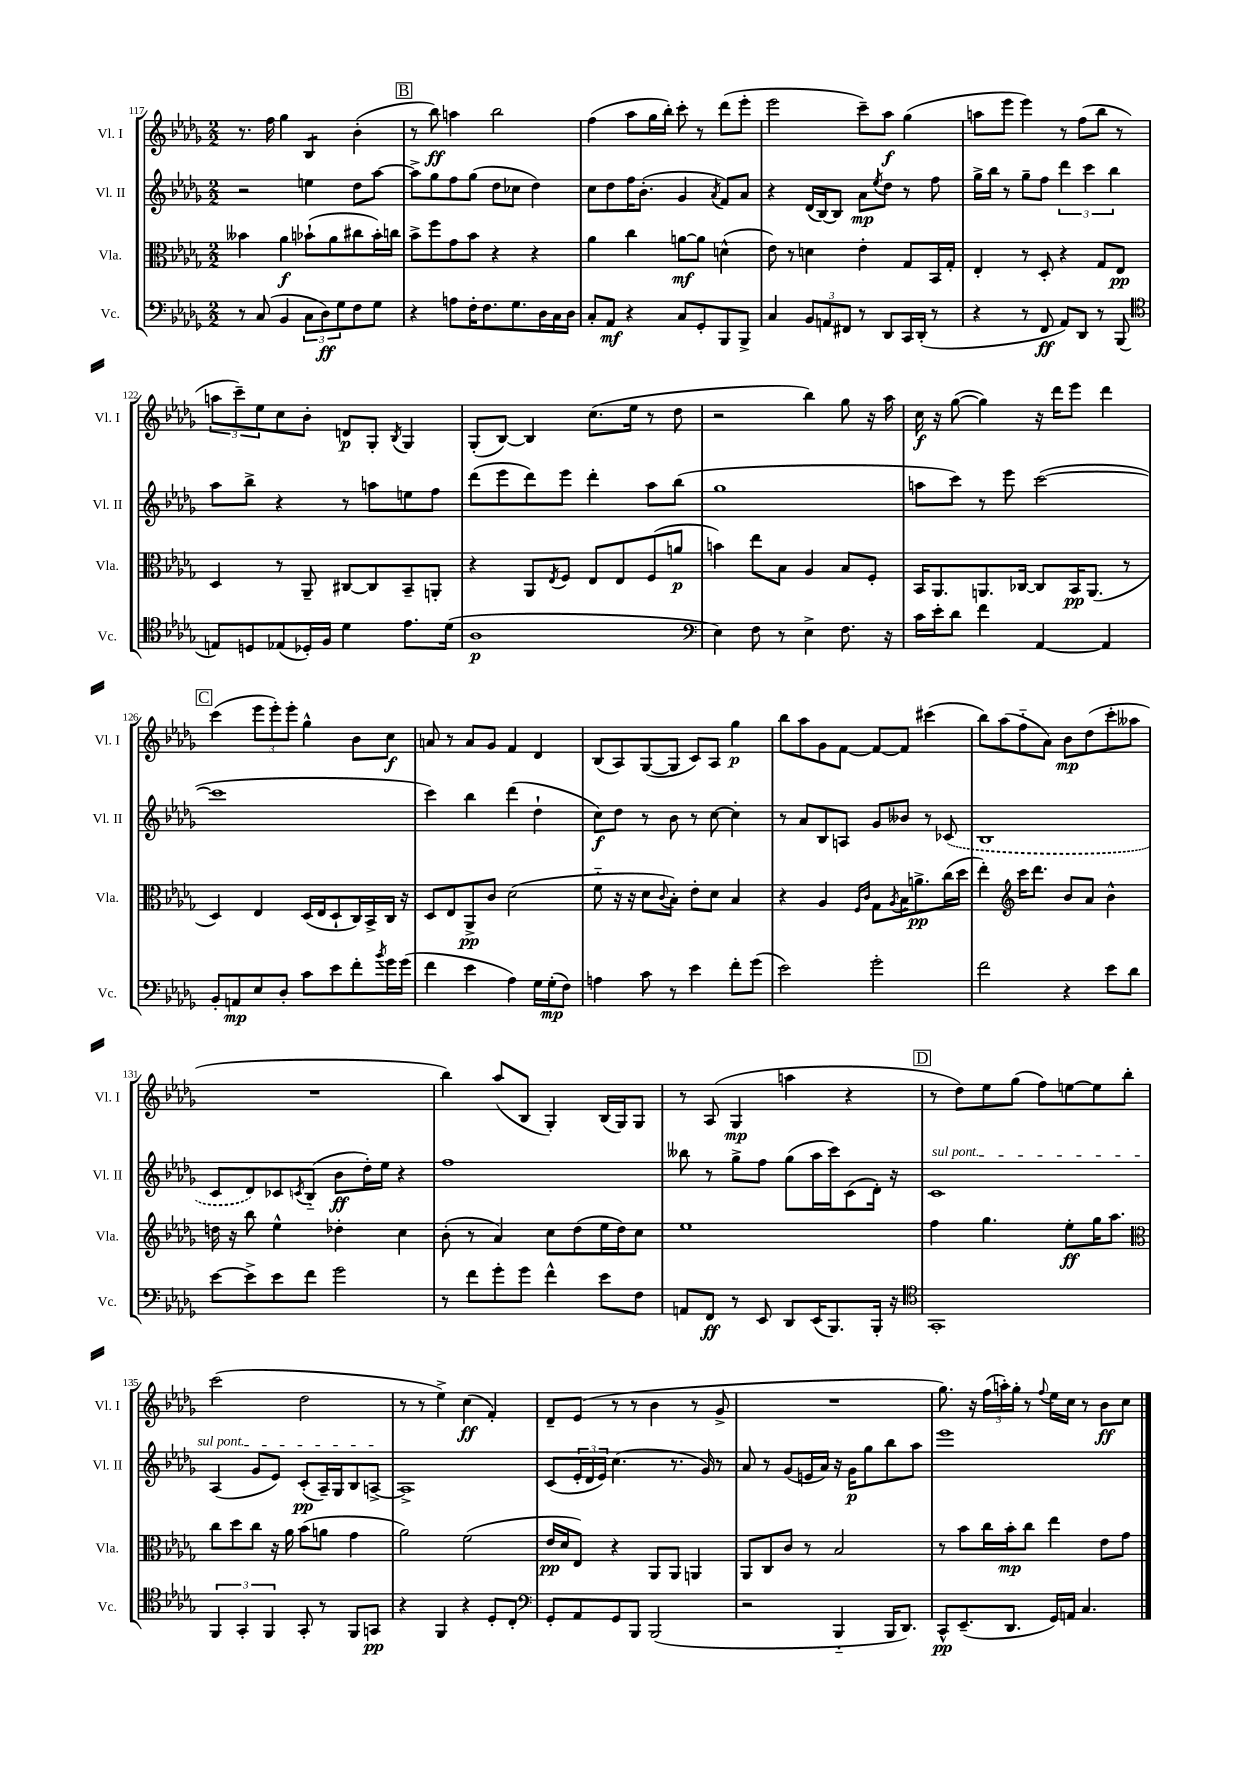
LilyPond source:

<<
\new StaffGroup <<
\new Staff = "s0" \with { instrumentName = "Vl. I" shortInstrumentName = "Vl. I" } {
    \clef treble \key des \major \numericTimeSignature \time 2/2
    r8. f''16 ges''4 bes4:8 bes'4-.( |
    \mark \markup { \box "B" } r8 bes''8\ff) a''4 bes''2 |
    f''4( aes''8 ges''16 bes''16-.) c'''8-. r8 des'''8( ees'''8-. |
    ees'''2 c'''8--) aes''8\f ges''4( |
    a''8 ees'''8 ees'''4) r8 f''8( bes''8 r8 |
    \tuplet 3/2 { a''8 c'''8--) ees''8 } c''8 bes'8-. d'8\p ges8-. \acciaccatura { bes8 } ges4 |
    ges8-.( bes8~) bes4 c''8.( ees''16 r8 des''8 |
    r2 bes''4) ges''8 r16 aes''16 |
    c''16\f r16 ges''8~( ges''4) r16 des'''16 ees'''8 des'''4 |
    \mark \markup { \box "C" } c'''4( \tuplet 3/2 { ees'''8 ees'''8-.) ees'''8-. } ges''4-^ bes'8 c''8\f |
    a'8 r8 a'8 ges'8 f'4 des'4 |
    bes8( aes8) ges8~( ges8 c'8) aes8 ges''4\p |
    bes''8 aes''8 ges'8 f'8~ f'8~ f'8 cis'''4( |
    bes''8) aes''8( f''8-_ aes'8) bes'8\mp des''8( c'''8-. aeses''8 |
    R1 |
    bes''4) aes''8( bes8 ges4-.) bes16( ges16) ges8 |
    r8 aes8( ges4\mp a''4 r4 |
    \mark \markup { \box "D" } r8 des''8) ees''8 ges''8( f''8) e''8~ e''8 bes''8-. |
    c'''2( des''2 |
    r8 r8 ees''4->) c''4\ff( f'4-.) |
    des'8-- ees'8( r8 r8 bes'4 r8 ges'8-> |
    R1 |
    ges''8.) r16 \tuplet 3/2 { f''16( a''16-.) ges''16-. } r8 \appoggiatura { f''8 } ees''16 c''16 r8 bes'8\ff c''8 \bar "|." |
}
\new Staff = "s1" \with { instrumentName = "Vl. II" shortInstrumentName = "Vl. II" } {
    \clef treble \key des \major \numericTimeSignature \time 2/2
    r2 e''4 des''8 aes''8~ |
    \mark \markup { \box "B" } aes''8-> ges''8 f''8 ges''8( des''8 ces''8 des''4) |
    c''8 des''8 f''16 bes'8.-.( ges'4 \acciaccatura { aes'8 } f'8) aes'8 |
    r4 des'16( bes16~) bes8 aes'8\mp \acciaccatura { ees''8 } des''8 r8 f''8 |
    ges''16-> bes''16 r8 ges''8-- f''8 \tuplet 3/2 { des'''4 c'''4 bes''4 } |
    aes''8 bes''8-> r4 r8 a''8 e''8 f''8 |
    des'''8( ees'''8 des'''8) ees'''8 des'''4-. aes''8 bes''8( |
    ges''1 |
    a''8 c'''8) r8 ees'''8 c'''2~( |
    \mark \markup { \box "C" } c'''1 |
    c'''4) bes''4 des'''4( des''4-! |
    c''8\f) des''8 r8 bes'8 r8 c''8~ c''4-. |
    r8 aes'8 bes8 a8 ges'8 beses'8 r8 \once \slurDashed ces'8( |
    bes1 |
    c'8 des'8) ces'8 \acciaccatura { c'8 } bes8-_( bes'8\ff des''16-.) ees''16 r4 |
    f''1 |
    beses''8 r8 ges''8-> f''8 ges''8( aes''16 c'''16) c'8( des'16-.) r16 |
    \mark \markup { \box "D" } \once \override TextSpanner.bound-details.left.text = \markup { \italic "sul pont." } c'1\startTextSpan |
    aes4( ges'8 ees'8) c'8-.\pp( aes16--) ges16 bes8 a8~->\stopTextSpan |
    a1-> |
    c'8( \tuplet 3/2 { ees'16-. des'16 ees'16) } c''4.( r8. ges'16) r8 |
    aes'8 r8 ges'8( e'16 aes'16) r16 ges'16\p ges''8 bes''8 aes''8 |
    ees'''1 \bar "|." |
}
\new Staff = "s2" \with { instrumentName = "Vla." shortInstrumentName = "Vla." } {
    \clef alto \key des \major \numericTimeSignature \time 2/2
    beses'4 aes'4\f bes'8-!( aes'8 cis''8 bes'16-.) c''16 |
    \mark \markup { \box "B" } bes'8-> f''8 ges'8 bes'8 r4 r4 |
    aes'4 c''4 a'8~\mf a'8 d'4-^( |
    ees'8) r8 d'4 ees'4-. ges8 bes,16 ges16-. |
    ees4-. r8 des8-. r4 ges8 ees8\pp |
    des4 r8 aes,8-- cis8~ cis8 bes,8-- a,8-. |
    r4 aes,8 \acciaccatura { ees8 } f8 ees8 ees8 f8( a'8\p |
    b'4) ees''8 bes8 aes4 bes8 f8-. |
    bes,16 aes,8. a,8. ces16~ ces8 bes,16\pp a,8.( r8 |
    \mark \markup { \box "C" } des4) ees4 des16( ees16 des8-! c16) bes,16-> c16 r16 |
    des8 ees8 aes,8->\pp c'8 des'2( |
    f'8-_ r16 r16 des'8 \appoggiatura { c'8 } bes8-.) ees'8-. des'8 bes4 |
    r4 aes4 \grace { f16 c'16 } ges8 \acciaccatura { aes8 } bes16 a'8.->\pp c''16( des''16 |
    ees''4-.) \clef treble c'''16 des'''8. bes'8 aes'8 bes'4-^ |
    d''16 r16 bes''8 ees''4-^ des''4-. c''4 |
    bes'8-.( r8 aes'4) c''8 des''8( ees''16 des''16) c''8 |
    ees''1 |
    \mark \markup { \box "D" } f''4 ges''4. ees''8-.\ff ges''16 aes''8. |
    \clef alto c''8 des''8 c''8 r16 aes'16 bes'8( a'8 ges'4 |
    aes'2) f'2( |
    ees'16\pp des'16 ees8) r4 aes,8 aes,8 a,4 |
    aes,8 c8 c'8 r8 bes2 |
    r8 bes'8 c''16 bes'16-.\mp c''8 ees''4 ees'8 ges'8 \bar "|." |
}
\new Staff = "s3" \with { instrumentName = "Vc." shortInstrumentName = "Vc." } {
    \clef bass \key des \major \numericTimeSignature \time 2/2
    r8 c8( bes,4 \tuplet 3/2 { c8 des8\ff) ges8 } f8 ges8 |
    \mark \markup { \box "B" } r4 a8 f16-. f8. ges8. des16 c16 des16 |
    c8-. aes,8\mf r4 c8 ges,8-. bes,,8 bes,,8-> |
    c4 \tuplet 3/2 { bes,8 a,8 fis,8 } r8 des,8 c,16 des,16-.( r8 |
    r4 r8 f,8\ff aes,8) des,8 r8 bes,,8( |
    \clef tenor e8) d8 ees8( des16-.) f16 des'4 ees'8. des'16( |
    aes1\p |
    \clef bass ees4) f8 r8 ees4-> f8. r16 |
    c'16 ees'16-. des'8 f'4 aes,4~ aes,4 |
    \mark \markup { \box "C" } bes,8-. a,8\mp ees8 des8-. c'8 ees'8 f'8-. \acciaccatura { bes'8 } ges'16 ges'16( |
    f'4 ees'4 aes4) ges16 ges16-.\mp( f8) |
    a4 c'8 r8 ees'4 f'8-. ges'8( |
    ees'2) ges'2-. |
    f'2 r4 ees'8 des'8 |
    ees'8~ ees'8-> ees'8 f'8 ges'2 |
    r8 f'8 ges'8-. ges'8 f'4-^ ees'8 f8 |
    a,8 f,8\ff r8 ees,8 des,8 ees,16( bes,,8.) bes,,16-. r16 |
    \mark \markup { \box "D" } \clef tenor ges,1-. |
    \tuplet 3/2 { f,4 ges,4-. f,4 } ges,8-. r8 f,8 g,8\pp |
    r4 f,4 r4 des8-. c8-. |
    \clef bass ges,8-. aes,8 ges,8 bes,,8 bes,,2( |
    r2 bes,,4-_ bes,,16 des,8.) |
    c,8-^\pp ees,8.--( des,8. ges,16) a,16 c4. \bar "|." |
}
>>
>>
\layout { \context { \Score currentBarNumber = #117 } }
